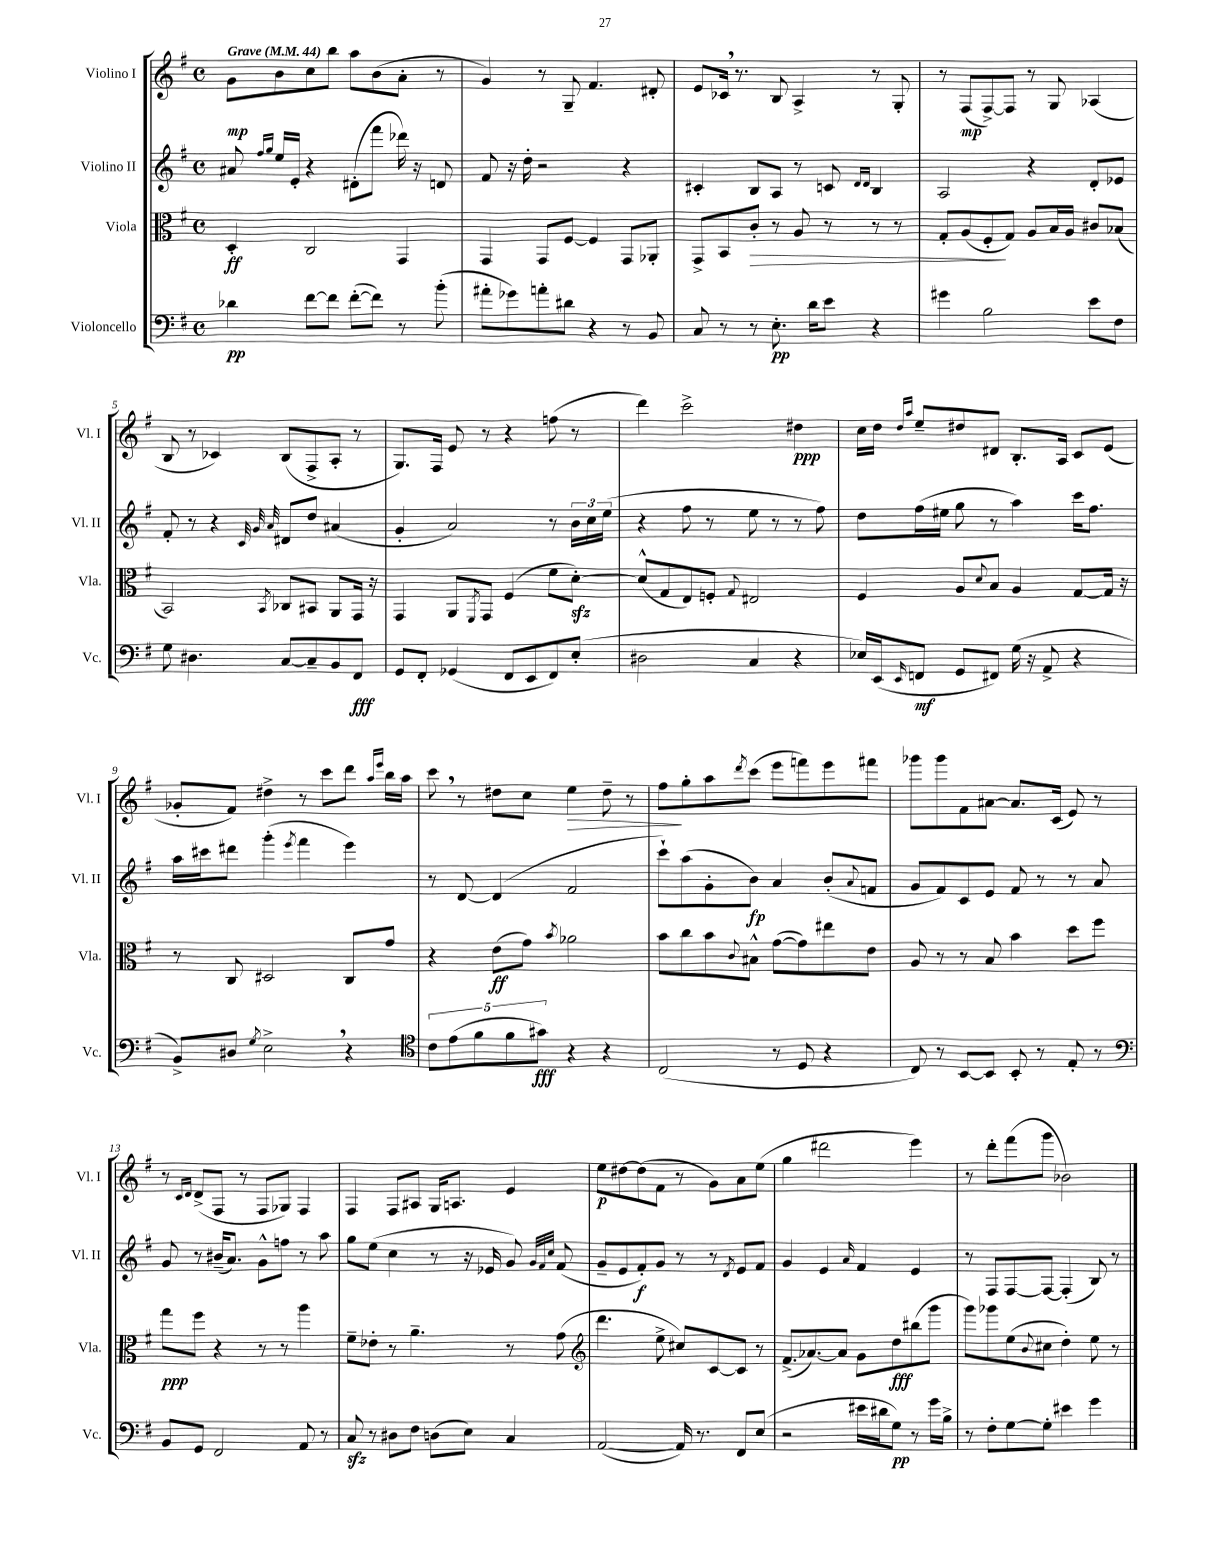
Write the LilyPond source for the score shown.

<<
\new StaffGroup <<
\new Staff = "s0" \with { instrumentName = "Violino I" shortInstrumentName = "Vl. I" } {
    \clef treble \key g \major \defaultTimeSignature \time 4/4 \tempo "Grave" 4 = 44
    g'8\mp b'8 c''8 b''8 a''8 b'8( a'8-. r8 |
    g'4) r8 g8-- fis'4. dis'8-. |
    e'8 ces'16 \breathe r8. b8 a4-> r8 g8-. |
    r8 fis8\mp( fis8~->) fis8 r8 g8 aes4( |
    b8 r8 ces'4) b8( fis8-> a8-. r8 |
    g8.) fis16 e'8 r8 r4 f''8( r8 |
    d'''4) c'''2-> dis''4\ppp |
    c''16 d''16 \grace { d''16 a''16 } e''8-- dis''8 dis'8 b8.-. a16 c'8 e'8( |
    ges'8-. fis'8) dis''4-> r8 c'''8 d'''8 \grace { a''16 e'''16 } b''16 a''16 |
    c'''8 \breathe r8 dis''8 c''8 e''4\> dis''8-- r8 |
    fis''8\! g''8-. a''8 \acciaccatura { d'''8 } c'''8( e'''8 f'''8) e'''8 fis'''8 |
    ges'''8 ges'''8 fis'8 ais'8~ ais'8. c'16( e'8) r8 |
    r8 \grace { c'16 d'16 } d'8->( fis8 r8 fis8 ges8) fis4 |
    fis4 fis8 ais8 g16 a8. e'4 |
    e''8\p dis''8~ dis''8( fis'8 r8 g'8) a'8 e''8( |
    g''4 dis'''2 e'''4) |
    r8 d'''8-. fis'''8( g'''8 bes'2) \bar "|." |
}
\new Staff = "s1" \with { instrumentName = "Violino II" shortInstrumentName = "Vl. II" } {
    \clef treble \key g \major \defaultTimeSignature \time 4/4
    ais'8 \grace { fis''16 g''16 } e''16 e'16-. r4 dis'8-.( fis'''8 des'''16) r16 d'8 |
    fis'8 r16 d''16-. r2 r4 |
    cis'4-. b8 a8 r8 c'8 \grace { d'16 d'16 } b4 |
    a2 r4 d'8-. ees'8 |
    fis'8-. r8 r4 \grace { c'32 g'32 a'32 } dis'8 d''8 ais'4( |
    g'4-. a'2) r8 \tuplet 3/2 { b'16 c''16 e''16( } |
    r4 fis''8 r8 e''8 r8 r8 fis''8) |
    d''8 fis''16( eis''16 g''8 r8 a''4) c'''16 fis''8. |
    a''16 cis'''16 dis'''8 g'''4-.( \acciaccatura { e'''8 } fis'''4 e'''4) |
    r8 d'8~ d'4( fis'2 |
    c'''8-!) a''8( g'8-. b'8\fp) a'4 b'8-.( \appoggiatura { a'8 } f'8 |
    g'8 fis'8) c'8 e'8 fis'8 r8 r8 a'8 |
    g'8 r8 bis'16--( a'8.) g'8-^ f''8 r8 a''8 |
    g''8 e''8( c''4 r8 r16 ees'16 g'8) \grace { g'32 fis'32 c''32 } fis'8( |
    g'8-- e'8 fis'8-.\f) g'8 r8 r8 \acciaccatura { d'8 } e'8 fis'8 |
    g'4 e'4 \grace { a'16 } fis'4 e'4 |
    r8 fis8 fis8~ fis8~ fis4-.( b8) r8 \bar "|." |
}
\new Staff = "s2" \with { instrumentName = "Viola" shortInstrumentName = "Vla." } {
    \clef alto \key g \major \defaultTimeSignature \time 4/4
    d4-.\ff c2 g,4 |
    g,4 g,8 fis8~ fis4 g,8 aes,8-. |
    g,8-> b,8 c'8-.\> r8 a8 r8 r8 r8 |
    g8-. a8( fis8-.\! g8) a8 b16 a16 cis'8 bes8( |
    b,2) \acciaccatura { b,8 } ces8 bis,8 a,8 g,16 r16 |
    g,4 a,8 \acciaccatura { fis,8 } g,8 fis4( fis'8 d'8~-.\sfz) |
    d'8-^( g8 e8) f8-. \appoggiatura { g8 } eis2 |
    fis4 a8 \appoggiatura { d'8 } b8 a4 g8~ g16 r16 |
    r8 c8 dis2 c8 g'8 |
    r4 e'8\ff( g'8) \acciaccatura { b'8 } aes'2 |
    b'8 c''8 b'8 \appoggiatura { c'8 } bis8-^ g'8~( g'8) eis''8 e'8 |
    a8 r8 r8 b8 b'4 d''8 fis''8 |
    g''8\ppp fis''8 r4 r8 r8 a''4 |
    fis'8-- ees'8-. r8 a'4.-- r8 g'8( |
    \clef treble d'''4. e''8-> cis''8) c'8~ c'8 r8 |
    fis'8.->( aes'8.~) aes'8 g'8 d''8\fff bis''8( g'''8 |
    g'''8) ges'''8 e''8( \appoggiatura { b'8 } cis''8 d''4-.) e''8 r8 \bar "|." |
}
\new Staff = "s3" \with { instrumentName = "Violoncello" shortInstrumentName = "Vc." } {
    \clef bass \key g \major \defaultTimeSignature \time 4/4
    des'4\pp fis'8~ fis'8 fis'8~-.( fis'8) r8 b'8-.( |
    ais'8-. ges'8) a'8-. dis'8 r4 r8 b,8 |
    c8 r8 r8 e8.-.\pp d'16 e'8 r4 |
    gis'4 b2 e'8 fis8 |
    g8 dis4. c8~ c8-- b,8 fis,8\fff |
    g,8 fis,8-. ges,4( fis,8 e,8 fis,8) e8-.( |
    dis2 c4 r4 |
    ees16) e,16( \grace { e,16 } f,8\mf g,8 fis,8) g16( r16 a,8-> r4 |
    b,8->) dis8 \acciaccatura { g8 } e2-> \breathe r4 |
    \clef tenor \tuplet 5/4 { c'8 e'8( fis'8 fis'8 gis'8\fff) } r4 r4 |
    c2( r8 d8 r4 |
    c8) r8 b,8~ b,8 b,8-. r8 e8-. r8 |
    \clef bass b,8 g,8 fis,2 a,8 r8 |
    c8\sfz r8 dis8 fis8 d8( e8) c4 |
    a,2~( a,16) r8. fis,8 e8( |
    r2 eis'16 dis'16 g8\pp) r8 g'16 b16-> |
    r8 fis8-. g8~ g8-. eis'4 g'4 \bar "|." |
}
>>
>>
